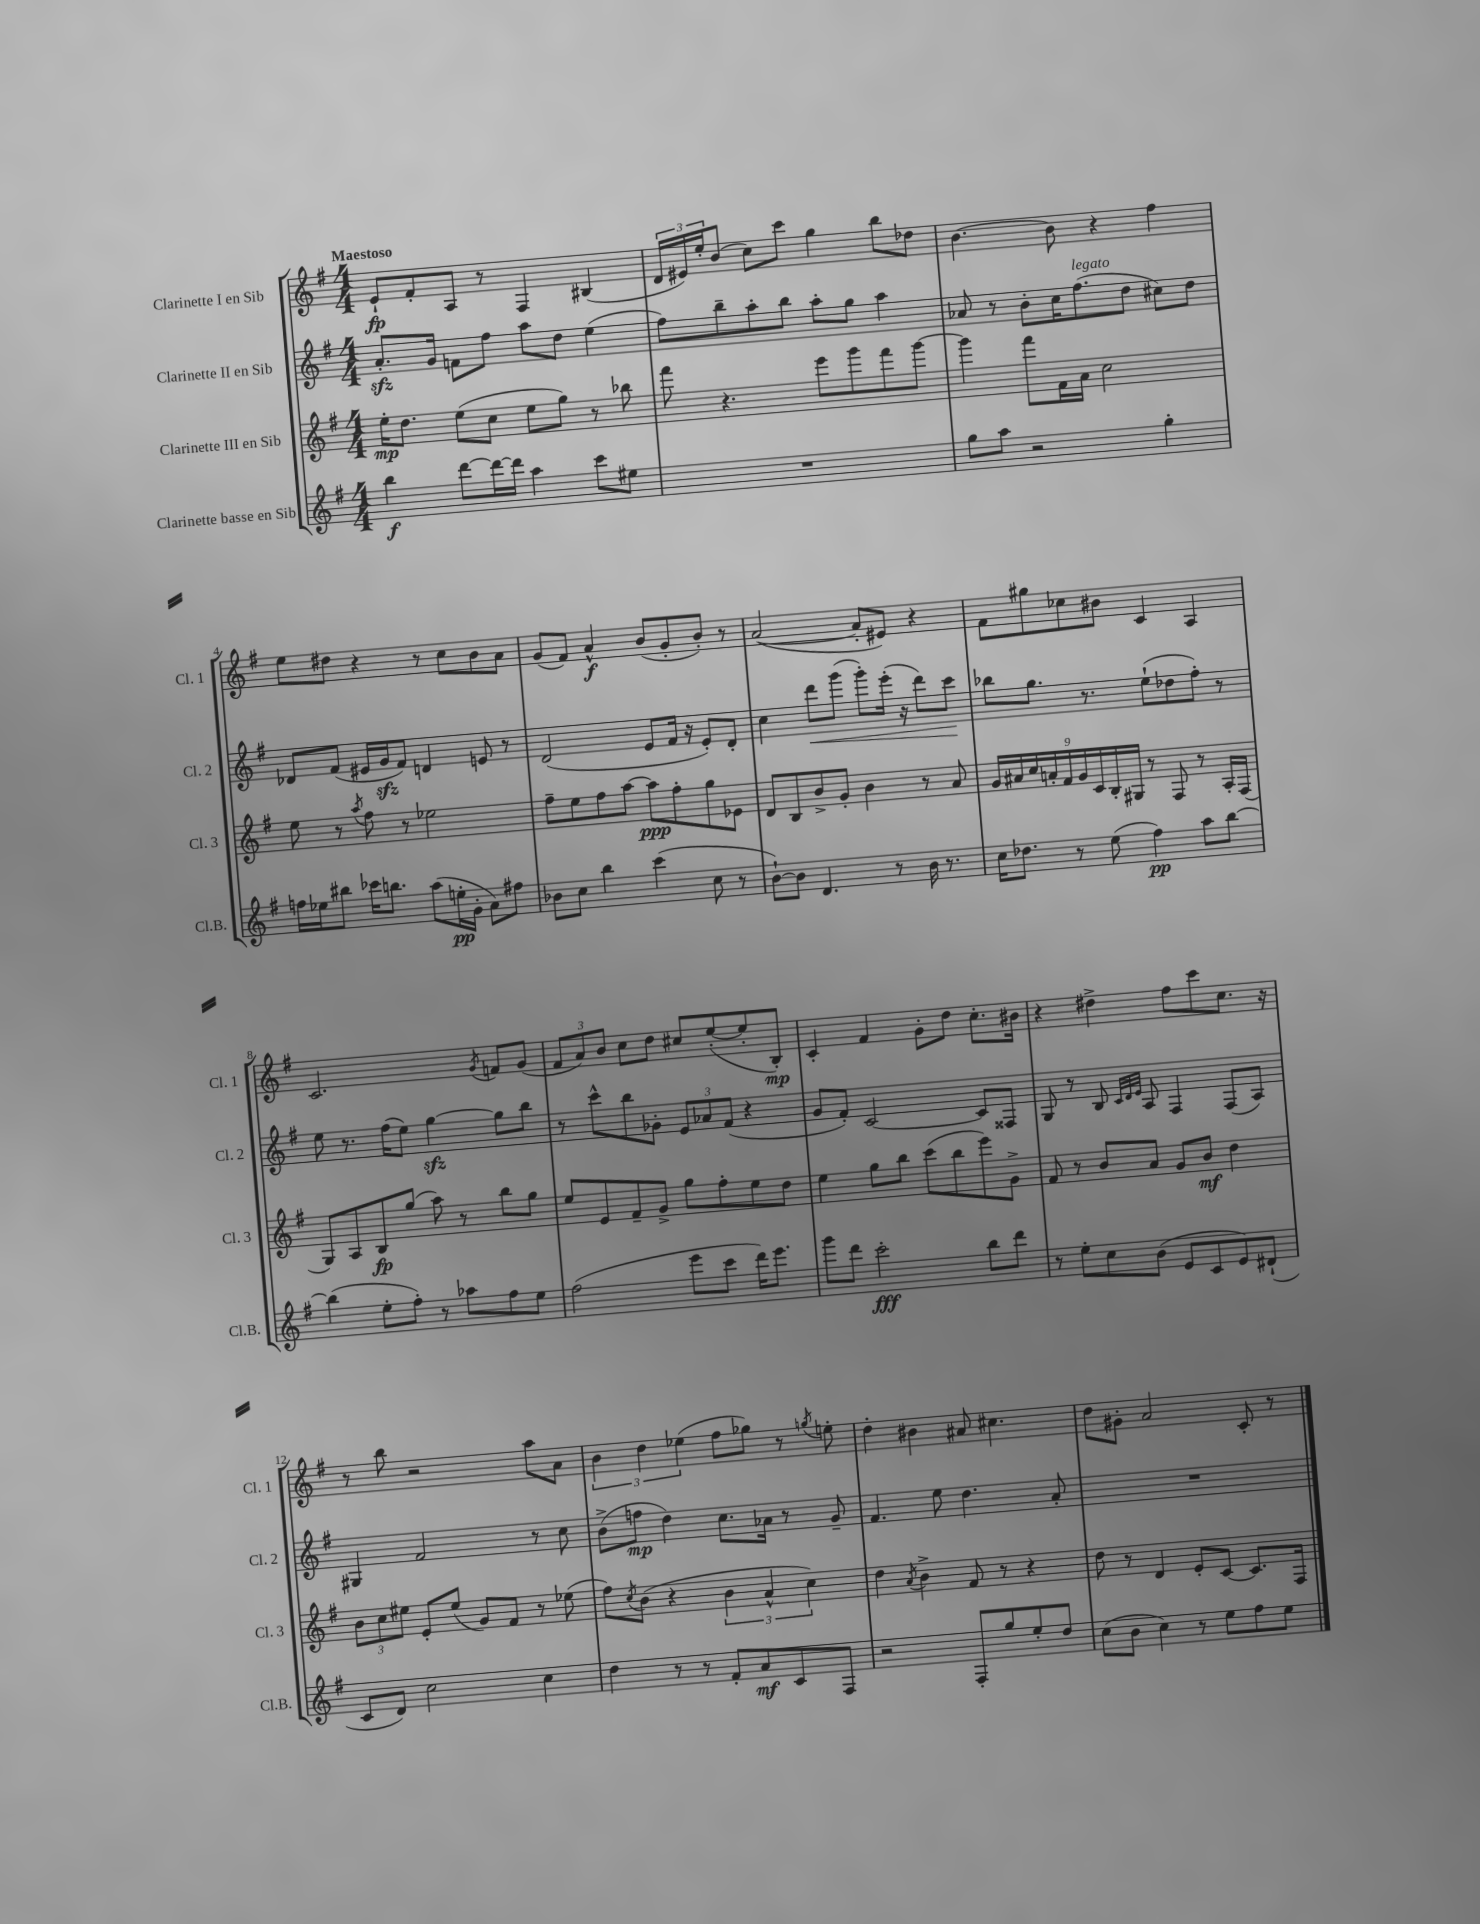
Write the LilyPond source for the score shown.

<<
\new StaffGroup <<
\new Staff = "s0" \with { instrumentName = "Clarinette I en Sib" shortInstrumentName = "Cl. 1" } {
    \clef treble \key g \major \numericTimeSignature \time 4/4 \tempo "Maestoso"
    e'8-!\fp fis'8-. a8 r8 fis4 bis4( |
    \tuplet 3/2 { d'16 eis'16) e''16-. } b'8( c''8) c'''8 g''4 b''8 des''8 |
    b'4.~ b'8 r4 fis''4 |
    e''8 dis''8 r4 r8 c''8 b'8 a'8 |
    g'8( fis'8) a'4-^\f b'8( g'8-. b'8-.) r8 |
    a'2~( a'8-. eis'8) r4 |
    fis'8 gis''8 ces''8 bis'8 c'4 a4 |
    c'2. \acciaccatura { g'8 } f'8 g'8( |
    \tuplet 3/2 { fis'8 a'8) b'8 } c''8 d''8 cis''8 e''8~-.( e''8-. b8-.\mp) |
    c'4-. fis'4 g'8-. d''8 c''8.-. bis'16 |
    r4 dis''4-> fis''8 c'''8 c''8. r16 |
    r8 b''8 r2 a''8 a'8 |
    \tuplet 3/2 { b'4 d''4 ees''4( } fis''8 ges''8) r8 \acciaccatura { g''8 } e''8-. |
    d''4-. bis'4 ais'8 cis''4. |
    d''8 gis'8-. a'2 c'8-. r8 \bar "|." |
}
\new Staff = "s1" \with { instrumentName = "Clarinette II en Sib" shortInstrumentName = "Cl. 2" } {
    \clef treble \key g \major \numericTimeSignature \time 4/4
    a'8.-.\sfz g'16 f'8 fis''8 a''8 d''8 e''4( |
    fis''8) b''8-- a''8-. b''8 a''8-. g''8 a''4 |
    aes'8 r8 b'8-. c''16 fis''8.^\markup { \italic "legato" }( d''8 cis''8) d''8 |
    des'8 fis'8( eis'16 g'16\sfz fis'8) d'4 e'8 r8 |
    d'2( e'8 fis'16 r16 e'8-.) d'8-. |
    c''4 d'''8\< g'''8( g'''8-.) e'''16-.( r16 d'''8) c'''8\! |
    bes''8 g''8. r8. e''8-!( des''8 fis''8-.) r8 |
    e''8 r8. fis''16( e''8) g''4~\sfz g''8 b''8 |
    r8 c'''8-^ b''8 ges'8-. \tuplet 3/2 { e'8 aes'8 fis'8( } r4 |
    g'8 fis'8-.) c'2~ c'8 fisis8 |
    g8 r8 b8 \grace { c'32 d'32 e'32 } a8 fis4 fis8( a8) |
    gis4 fis'2 r8 c''8 |
    b'8->( f''8\mp d''4) c''8. aes'16 r8 g'8-- |
    fis'4. e''8 d''4. a'8-. |
    R1 \bar "|." |
}
\new Staff = "s2" \with { instrumentName = "Clarinette III en Sib" shortInstrumentName = "Cl. 3" } {
    \clef treble \key g \major \numericTimeSignature \time 4/4
    e''16-.\mp d''8. e''8( c''8 e''8 g''8) r8 bes''8 |
    fis'''8 r4. e'''8 g'''8 fis'''8 g'''8~ |
    g'''4 fis'''8 fis'16 a'16 c''2 |
    e''8 r8 \acciaccatura { a''8 } fis''8 r8 ees''2 |
    fis''8-- e''8 fis''8 a''8~ a''8\ppp fis''8-. g''8 ees'8 |
    d'8 b8 b'8-> g'8-. b'4 r8 a'8 |
    \tuplet 9/8 { g'16 ais'16 c''16 a'16-. fis'16 g'16 c'16 b16-. gis16 } r8 fis8 r8 a16-. fis16( |
    g8) a8 b8\fp g''8( a''8) r8 b''8 g''8 |
    e''8 e'8 fis'8-- g'8-> g''8 fis''8-. e''8 d''8 |
    e''4 g''8 b''8 c'''8( b''8 e'''8) g'8-> |
    fis'8 r8 b'8 a'8 g'8 b'8\mf d''4 |
    \tuplet 3/2 { b'8 c''8 eis''8 } e'8-. eis''8( g'8) fis'8 r8 ees''8( |
    fis''8) \acciaccatura { c''8 } b'8( r4 \tuplet 3/2 { b'4 a'4-^ c''4) } |
    d''4 \acciaccatura { a'8 } b'4-> fis'8 r8 r4 |
    d''8 r8 d'4 e'8-. c'8~ c'8. fis16 \bar "|." |
}
\new Staff = "s3" \with { instrumentName = "Clarinette basse en Sib" shortInstrumentName = "Cl.B." } {
    \clef treble \key g \major \numericTimeSignature \time 4/4
    b''4\f d'''8~ d'''16~ d'''16 a''4 c'''8 eis''8 |
    R1 |
    g''8 a''8 r2 g''4-. |
    f''16 ees''16 bis''8 ces'''16 b''8. a''8( e''16-.\pp g'16-. a'8) fis''8 |
    bes'8 c''8 b''4 c'''4( c''8 r8 |
    b'8~-!) b'8 d'4. r8 b'16 r8. |
    c''16 des''8. r8 e''8( fis''4\pp) a''8 b''8~ |
    b''4( e''8-. fis''8-.) r8 aes''8 fis''8 e''8 |
    fis''2( e'''8 c'''8 d'''16) e'''8. |
    g'''8 d'''8 c'''2-.\fff b''8 d'''8 |
    r8 e''8-. c''8 b'8( e'8 c'8 e'8) dis'8-!( |
    c'8 d'8) c''2 c''4 |
    d''4 r8 r8 fis'8-. a'8\mf c'8 fis8 |
    r2 fis8-. g''8 e''8-. d''8 |
    c''8( b'8 c''4) r8 e''8 fis''8 e''8 \bar "|." |
}
>>
>>
